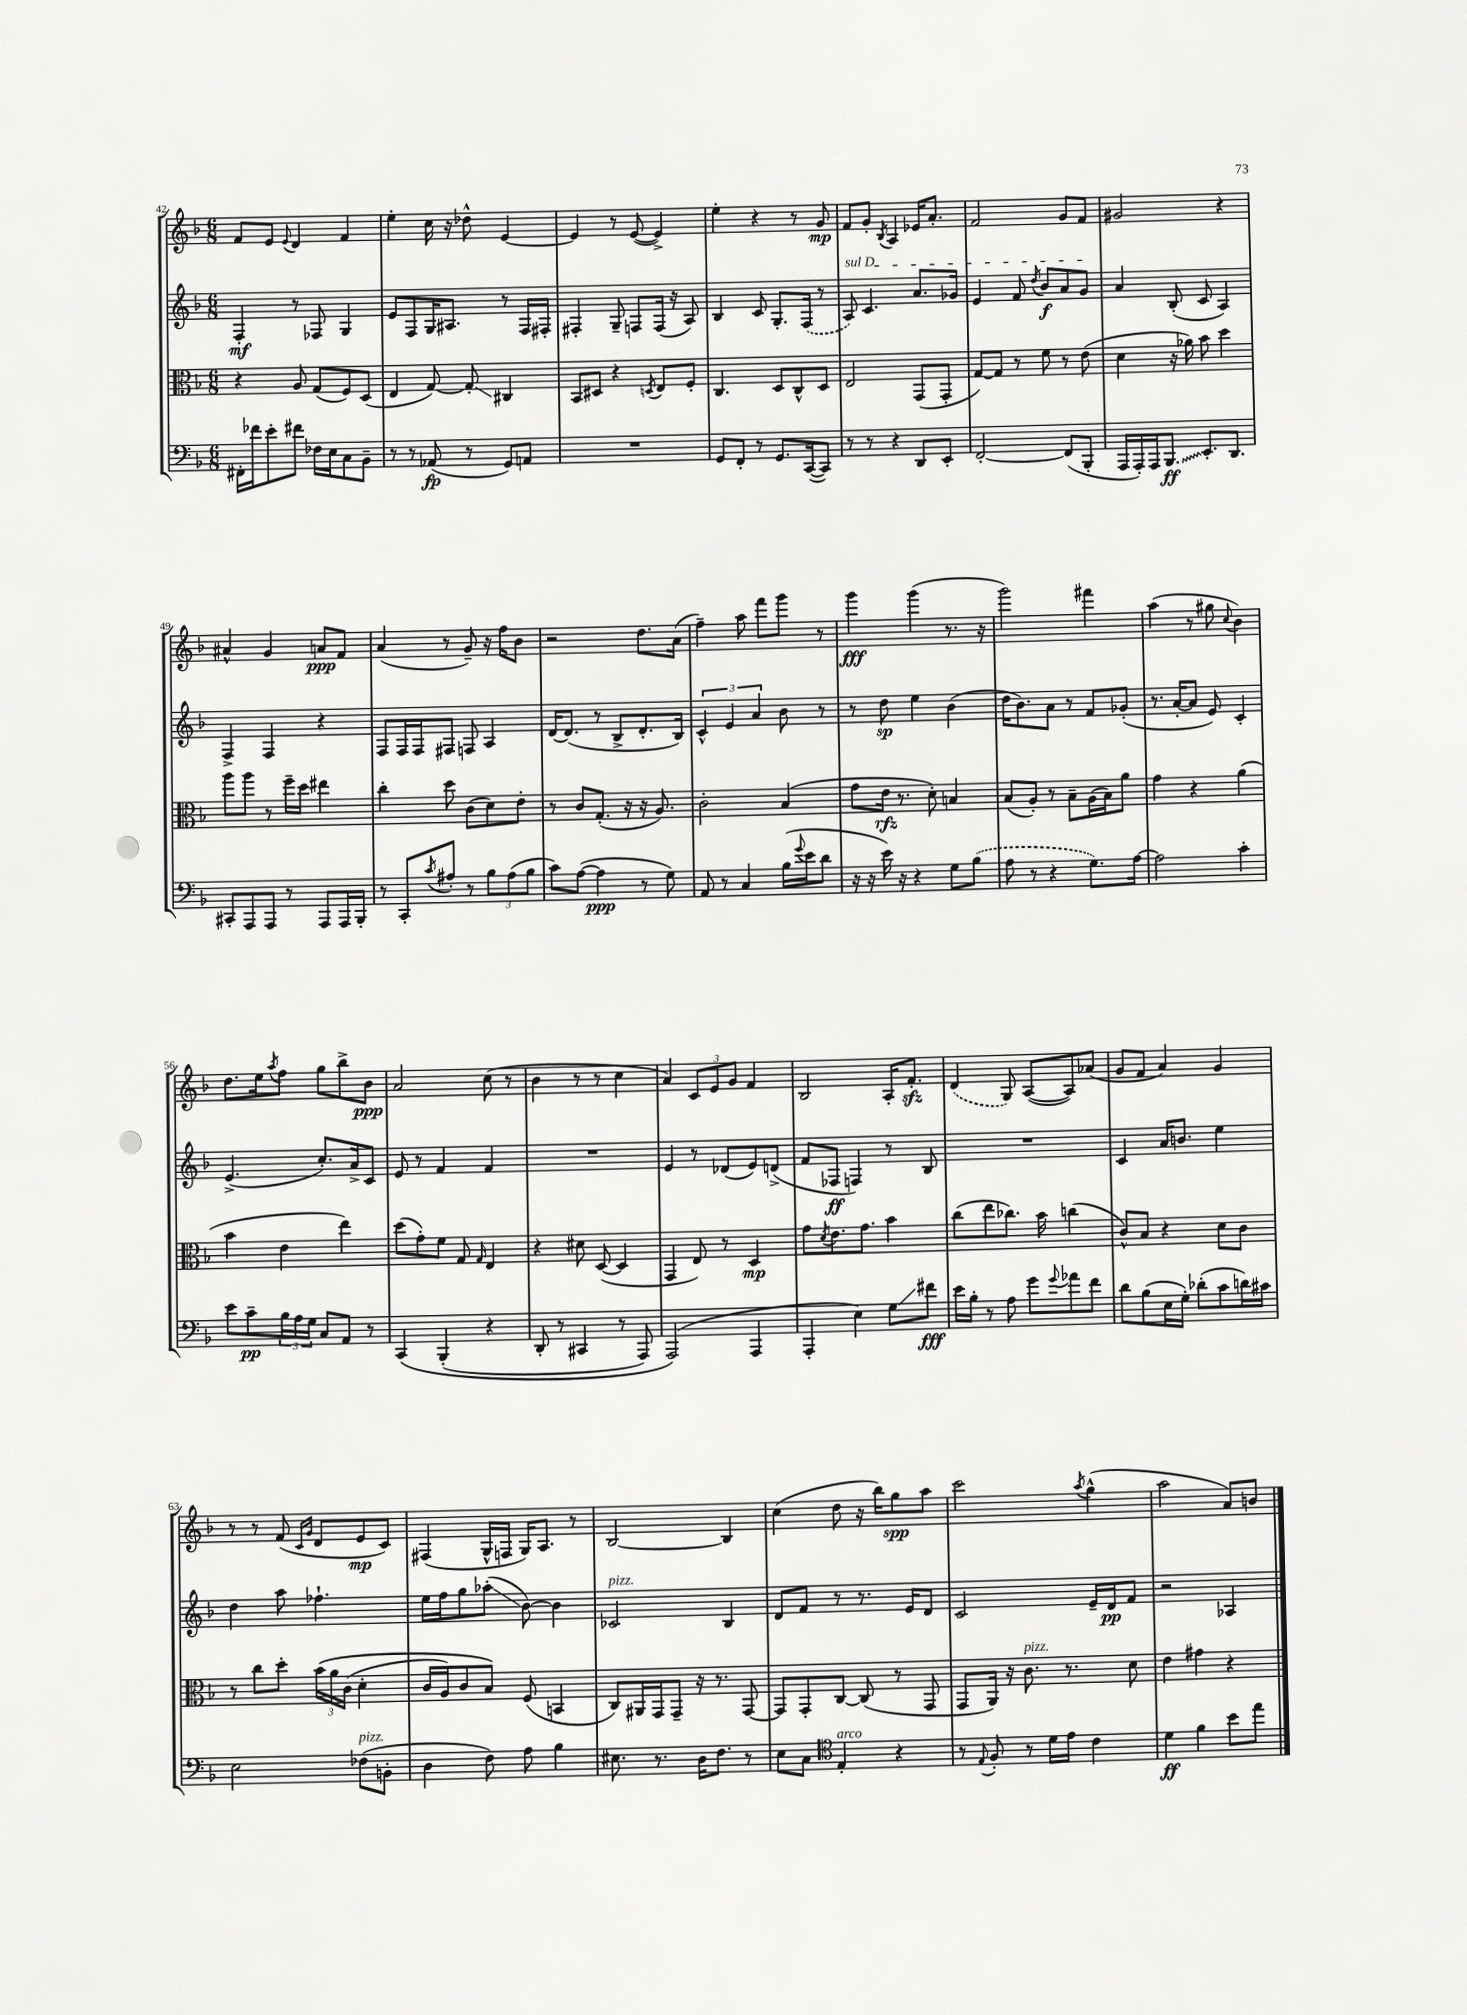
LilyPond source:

<<
\new StaffGroup <<
\new Staff = "s0" {
    \clef treble \key f \major \numericTimeSignature \time 6/8
    f'8 e'8 \appoggiatura { e'8 } d'4 f'4 |
    e''4-. c''16 r16 des''8-^ e'4~ |
    e'4 r8 e'8~( e'4->) |
    e''4-. r4 r8 g'8\mp |
    f'8 g'8-. \acciaccatura { bes8 } a4 ees'16 a'8.-. |
    f'2 g'8 f'8 |
    gis'2 r4 |
    ais'4-^ g'4 a'8\ppp f'8 |
    a'4( r8 g'8--) r16 f''16 bes'8 |
    r2 d''8. a'16( |
    f''4--) a''8 f'''8 g'''8 r8 |
    g'''4\fff g'''4( r8. r16 |
    g'''2) fis'''4 |
    a''4( r8 gis''8 \appoggiatura { c''8 } bes'4) |
    d''8. e''16 \acciaccatura { a''8 } f''8 g''8 bes''8-> bes'8\ppp |
    a'2 c''8( r8 |
    bes'4 r8 r8 c''4 |
    a'4) \tuplet 3/2 { c'8 e'8 g'8 } f'4 |
    bes2 a16-. f'8.-.\sfz |
    \once \slurDashed d'4( g8) a8~( a8) aes'8( |
    g'8 f'8 a'4) g'4 |
    r8 r8 f'8( \grace { c'16 g'16 } d'8 e'8\mp c'8) |
    fis4( g16-^ f16 g16) a8. r8 |
    bes2~ bes4 |
    c''4( d''8 r16 bes''16) g''8\spp a''8 |
    c'''2 \acciaccatura { a''8 } g''4-^( |
    a''2 a'8) b'8 \bar "|." |
}
\new Staff = "s1" {
    \clef treble \key f \major \numericTimeSignature \time 6/8
    f4-.\mf r8 fes8 g4 |
    e'8 f8 g16 ais8. r8 f16 fis16-. |
    fis4-. g8-- f8 f16( r16 a8) |
    bes4 c'8 g8.-. \once \slurDashed f16( r8 |
    \once \override TextSpanner.bound-details.left.text = \markup { \italic "sul D" } a8\startTextSpan) c'4. a'8. ges'16 |
    e'4 f'8 \acciaccatura { d''8 } bes'8\f a'8 g'8\stopTextSpan |
    a'4 bes8-.( c'8 a4) |
    f4-> f4 r4 |
    f8 f16 f16 fis8 f8 a4 |
    d'16~ d'8.( r8 bes8-> d'8.-. bes16) |
    \tuplet 3/2 { c'4-^ e'4 a'4 } bes'8 r8 |
    r8 d''8\sp e''4 bes'4( |
    d''16 bes'8.) a'8 r8 f'8 ges'8-.( |
    r8. a'16~-. a'8 e'8) c'4-. |
    e'4.->( c''8.-.) a'16-> c'8 |
    e'8 r8 f'4 f'4 |
    R2. |
    e'4 r8 des'8( e'8) d'8->( |
    f'8 fes8\ff f4) r8 bes8 |
    R2. |
    c'4 a'16 b'8. e''4 |
    d''4 a''8 fes''4.-! |
    e''16 f''16 g''8 aes''8-.\glissando( bes'8~) bes'4 |
    ces'2^\markup { \italic "pizz." } bes4 |
    d'8 f'8 r8 r8. e'16 d'8 |
    c'2 e'16-- d'16\pp f'8 |
    r2 aes4 \bar "|." |
}
\new Staff = "s2" {
    \clef alto \key f \major \numericTimeSignature \time 6/8
    r4 a8 g8( f8) d8( |
    e4 g8~) g8-.\glissando cis4 |
    bes,8 dis8 r4 \acciaccatura { d8 } e8 f8-. |
    c4. d8 c8-^ d8 |
    e2 g,8( g,8-. |
    g8~) g8 r8 f'8 r8 e'8( |
    d'4 r16 aes'16) bes'8 d''4 |
    a''8 a''8 r8 f''16-- d''16 eis''4 |
    c''4-. d''8 c'8( d'8) e'8-. |
    r8 c'8 g8.-.( r16 r16 a8.) |
    c'2-. bes4( |
    g'8 e'16\rfz r8. d'8-.) b4 |
    bes8( a8-.) r8 bes8-- a16( bes16) a'8 |
    g'4 r4 a'4( |
    bes'4 e'4 e''4) |
    d''8( g'8-.) f'8 g8 \grace { g16 } e4 |
    r4 dis'8 d8~( d4 |
    g,4 e8) r8 d4\mp |
    g'8 \acciaccatura { d'8 } e'8. g'8. bes'4 |
    c''8( e''8 ces''8.) bes'16 c''4( |
    c'8-^) bes8 r4 d'8 c'8 |
    r8 c''8 d''8-. \tuplet 3/2 { bes'16\( a'16 c'16( } d'4-. |
    c'16 a16) c'8 bes8\) f8( b,4 |
    c8) ais,16 g,16 g,8-- r16 r8. g,8~ |
    g,8 g,8-. c8~ c8( r8 g,8 |
    g,8 a,16) r16 c'8.^\markup { \italic "pizz." } r8. d'8 |
    e'4 gis'4 r4 \bar "|." |
}
\new Staff = "s3" {
    \clef bass \key f \major \numericTimeSignature \time 6/8
    fis,16-. fes'16 e'8-. fis'8 fes16 e16 c8 bes,8-- |
    r8 r8 aes,8\fp( r8 g,8) a,8 |
    R2. |
    g,8 f,8-. r8 g,8. c,16~( c,8) |
    r8 r8 r4 d,8 e,8-. |
    f,2~-. f,8( bes,,8-. |
    a,,16 a,,16-.) a,,16 \once \override Glissando.style = #'zigzag bes,,8.\glissando\ff e,8.-. d,8. |
    cis,8-. a,,8 a,,8 r8 a,,8 a,,16 bes,,16-. |
    r8 c,8-. \acciaccatura { c'8 } ais8-. r8 \tuplet 3/2 { bes8 ais8( bes8 } |
    c'8) a8~( a4\ppp r8 g8) |
    a,8 r8 c4 bes16( \appoggiatura { g'8 } e'16 d'8 |
    r16 r16 e'16) r16 r4 g8 \once \slurDashed bes8( |
    a8 r8 r4 g8.) a16~ |
    a2 c'4-. |
    e'8 c'8--\pp \tuplet 3/2 { bes16 a16 g16 } c8 a,8 r8 |
    c,4\( bes,,4-.( r4 |
    d,8-. r8 cis,4 r8 a,,8) |
    a,,2(\) a,,4 |
    a,,4-. e4) g8\glissando fis'8\fff |
    e'16 bes16-. r8 a8 g'8 \appoggiatura { g'8 } aes'8 f'8 |
    d'8 bes8( e16 g16-.) des'8-.( c'8 d'16) cis'16 |
    e2 fes8^\markup { \italic "pizz." }( b,8-. |
    d4 f8) a8 bes4 |
    eis8. r8. d16 f8. r8 |
    e8 c8 \clef tenor e4-.^\markup { \italic "arco" } r4 |
    r8 \appoggiatura { e8 } f8-. r8 d'16 e'16 c'4 |
    d'4\ff f'4 bes'8 e''8 \bar "|." |
}
>>
>>
\layout { \context { \Score currentBarNumber = #42 } }
